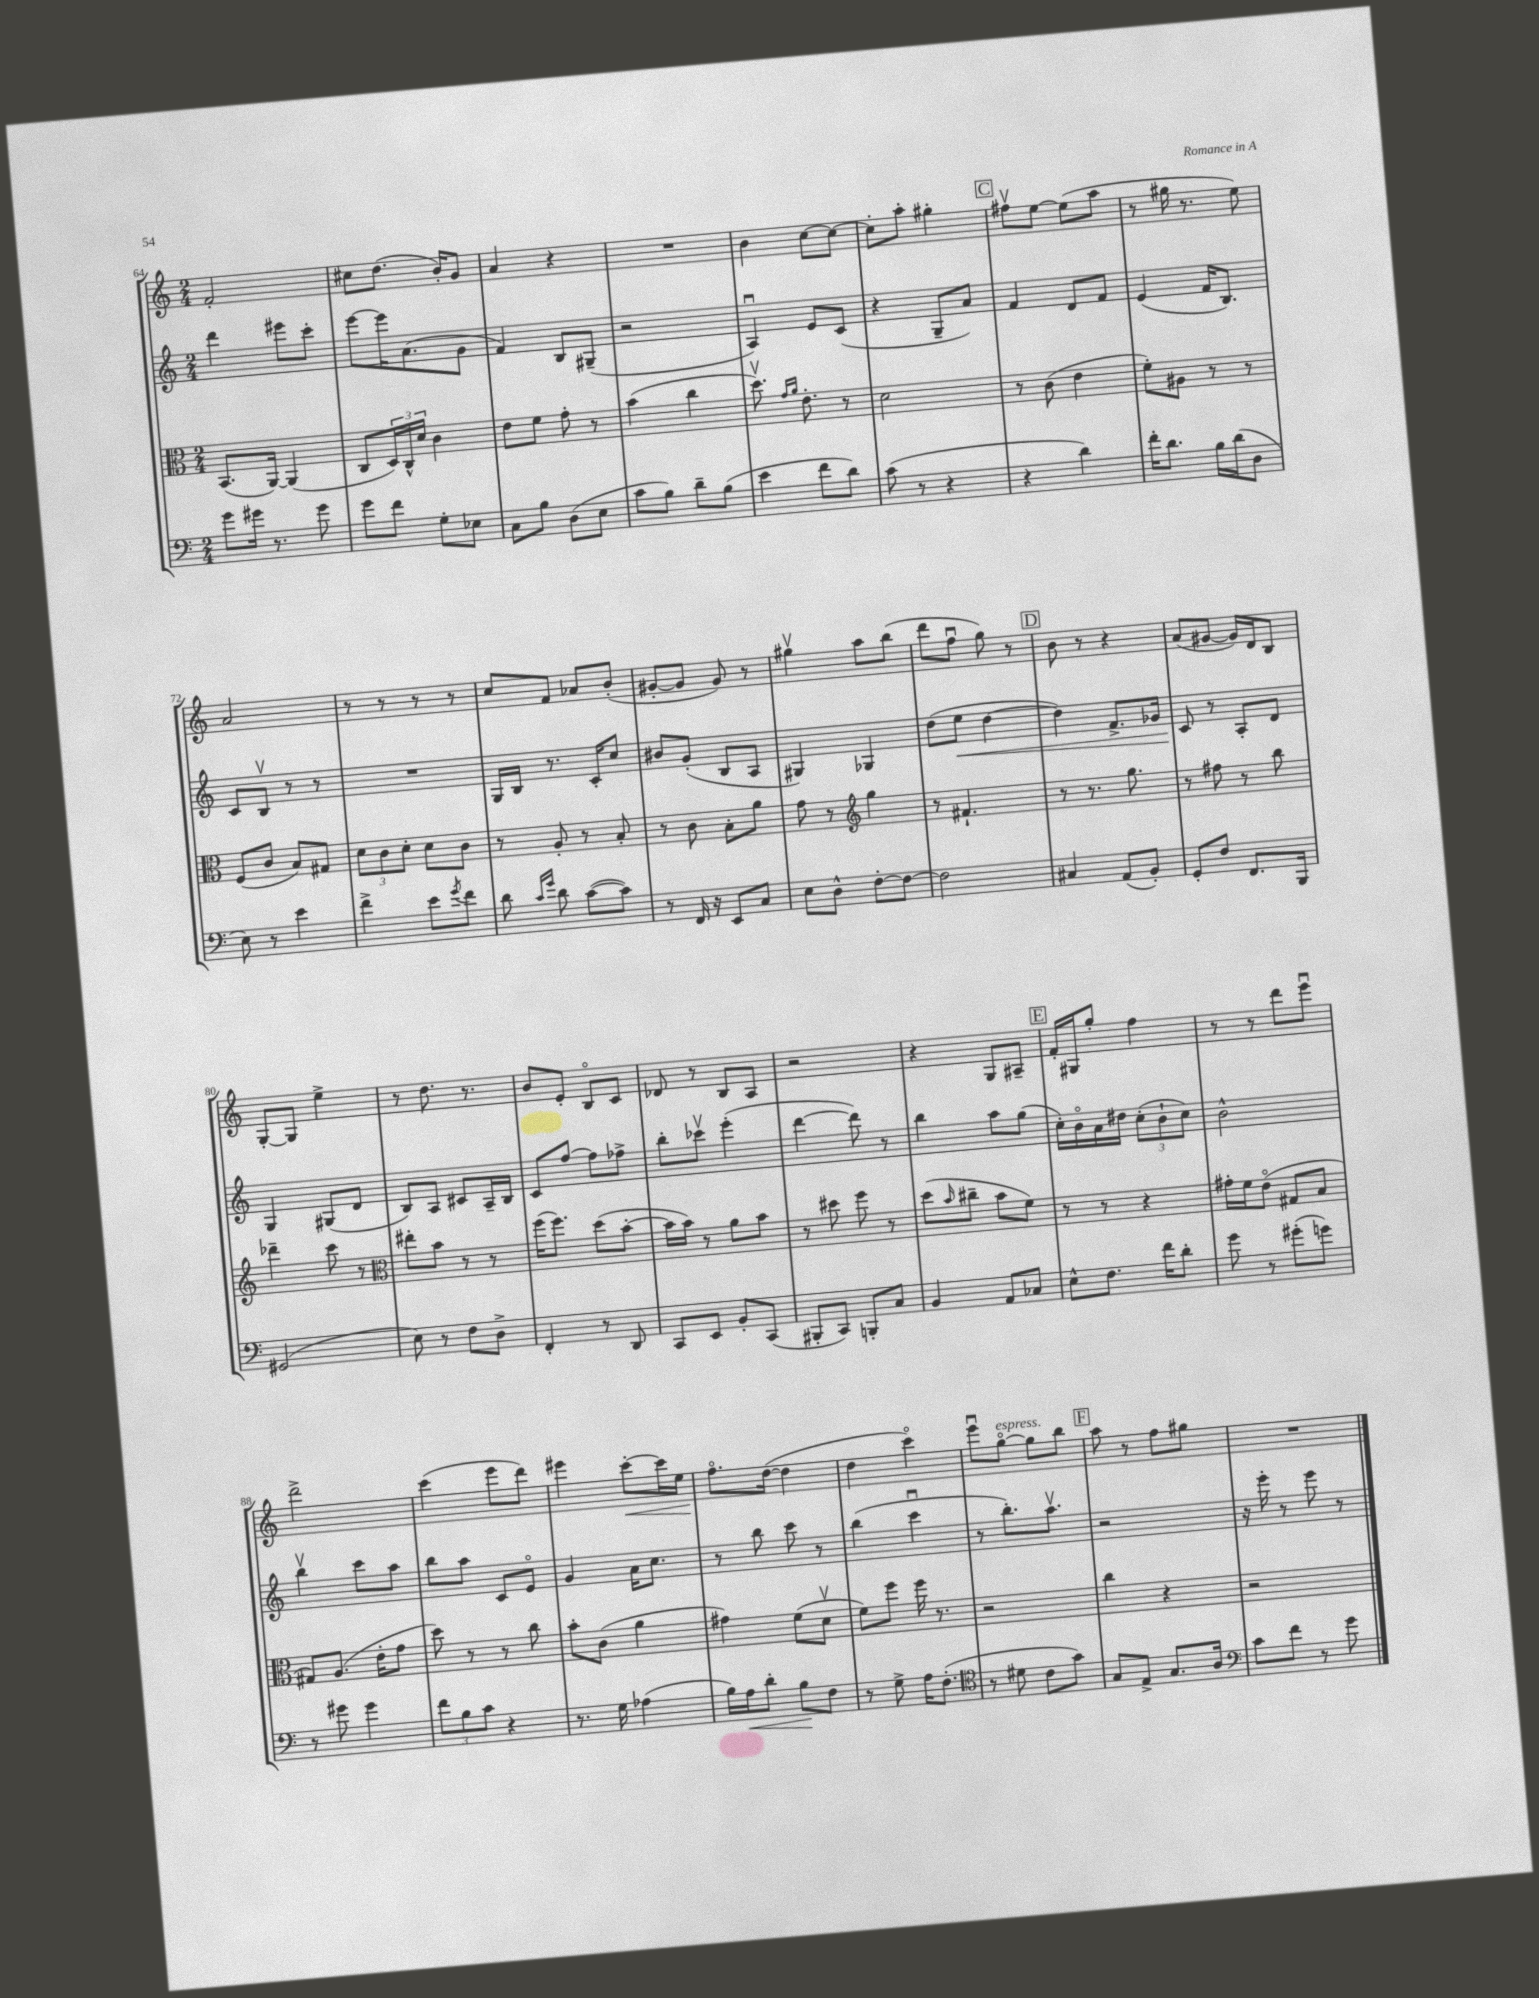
<<
\new StaffGroup <<
\new Staff = "s0" {
    \clef treble \key c \major \numericTimeSignature \time 2/4
    f'2-. |
    cis''8 d''8.( b'16-.) g'8 |
    a'4 r4 |
    R2 |
    b'4 c''8~ c''8~ |
    c''8-. a''8-. gis''4-. |
    \mark \markup { \box "C" } fis''8\upbow e''8~ e''8( a''8 |
    r8 gis''16 r8. e''8) |
    a'2 |
    r8 r8 r8 r8 |
    c''8 f'8 aes'8 b'8-.( |
    gis'8~-. gis'8 gis'8) r8 |
    gis''4\upbow a''8 b''8( |
    d'''8 f''8\downbow g''8) r8 |
    \mark \markup { \box "D" } b'8 r8 r4 |
    a'8( gis'8~ gis'16) d'16 b8 |
    g8~-. g8 e''4-> |
    r8 d''8. r8. |
    b'8 e'8-. b8\flageolet c'8 |
    des'8 r8 b8 a8 |
    r2 |
    r4 g8 ais8-- |
    \mark \markup { \box "E" } f'16-. gis16 g''8-. f''4 |
    r8 r8 d'''8 e'''8\downbow |
    d'''2-> |
    c'''4( e'''8 d'''8) |
    eis'''4 c'''8~-.\< c'''16 e''16 |
    f''8.\flageolet\! d''16~( d''4 |
    d''4 c'''4\flageolet) |
    e'''8\downbow g''8~\flageolet^\markup { \italic "espress." } g''8 b''8 |
    \mark \markup { \box "F" } a''8 r8 f''8 gis''8 |
    R2 \bar "|." |
}
\new Staff = "s1" {
    \clef treble \key c \major \numericTimeSignature \time 2/4
    d'''4 eis'''8 c'''8-. |
    e'''8~ e'''16 a'8.( g'8 |
    f'4) b8 gis8--( |
    r2 |
    a4\downbow) e'8 c'8( |
    r4 g8-- a'8) |
    \mark \markup { \box "C" } f'4 d'8 f'8 |
    e'4( f'16 b8.) |
    c'8 b8\upbow r8 r8 |
    R2 |
    g16 b16 r8. c'16-. c''8 |
    bis'8 g'8-.( b8 a8 |
    gis4) ges4 |
    d''8( e''8\< d''4~ |
    \mark \markup { \box "D" } d''4) f'8.-> ges'16 |
    c'8\! r8 a8-. d'8 |
    g4 gis8( d'8 |
    b8) a8 cis'8 a16-- b16 |
    c'8 f''8~ f''8 fes''8-> |
    b''8-. ces'''8\upbow e'''4-.( |
    d'''4~ d'''8) r8 |
    b''4 a''8 g''8( |
    \mark \markup { \box "E" } c''16-.) b'16\flageolet a'16 dis''16 \tuplet 3/2 { c''8-.( b'8-! c''8) } |
    b'2-^ |
    b''4\upbow c'''8 a''8 |
    b''8 a''8 c'8 e'8\flageolet |
    g'4 a'16 c''8. |
    r8 b''8 c'''8 r8 |
    b''4( c'''4\downbow |
    r8 b''8.-.) a''8.\upbow |
    \mark \markup { \box "F" } r2 |
    r16 e'''16-. r8 e'''8 r8 \bar "|." |
}
\new Staff = "s2" {
    \clef alto \key c \major \numericTimeSignature \time 2/4
    b,8.( a,16~) a,4( |
    c8 \tuplet 3/2 { d16) c16-^ d'16 } c'4 |
    e'8 f'8 g'8-. r8 |
    b'4( c''4 |
    d''8.\upbow) \grace { g'16 a'16 } e'8.-. r8 |
    d'2 |
    \mark \markup { \box "C" } r8 c'8( e'4 |
    f'8-.) ais8 r8 r8 |
    f8( c'8 b8) gis8 |
    \tuplet 3/2 { d'8 c'8 d'8-. } d'8 c'8 |
    r8 a8-. r8 b8-. |
    r8 c'8 b8-. a'8 |
    g'8 r8 \clef treble g''4 |
    r8 fis'4.-! |
    \mark \markup { \box "D" } r8 r8. g''8. |
    r8 fis''8 r8 b''8 |
    des'''4-- c'''8 r8 |
    \clef alto eis''8-. b'8 r8 r8 |
    f''16( f''8.) d''8( b'8~-. |
    b'16 b'16) r8 a'8 b'8 |
    r8 dis''8 f''8 r8 |
    d''8( \grace { b'16 } cis''8-- b'8 f'8) |
    \mark \markup { \box "E" } r8 r8 r4 |
    gis'16-. f'16 e'8\flageolet( gis8 b8 |
    gis8) a8.( e'16-. g'8 |
    d''8) r8 r8 c''8 |
    b'8-. c'8( a'4 |
    gis'4) f'8( d'8\upbow |
    f'8) f''8 f''16 r8. |
    r2 |
    \mark \markup { \box "F" } c''4 r4 |
    r2 \bar "|." |
}
\new Staff = "s3" {
    \clef bass \key c \major \numericTimeSignature \time 2/4
    g'8 gis'16 r8. gis'8 |
    g'8 f'8 g8-. ees8 |
    c8 b8 d8( e8 |
    c'8 b8) d'8-- b8( |
    e'4 f'8 d'8) |
    c'8( r8 r4 |
    \mark \markup { \box "C" } r4 d'4) |
    f'16-. d'8. b16 d'16( d8 |
    e8) r8 e'4 |
    f'4-> e'8 \acciaccatura { g'8 } f'8 |
    d'8 \grace { c'16 g'16 } d'8 c'8~( c'8) |
    r8 f,16 r16 e,8 c8 |
    e8 d8-^ f8~-. f8~ |
    f2 |
    \mark \markup { \box "D" } cis4 a,8( b,8-.) |
    g,8-. f8 f,8. b,,16 |
    gis,2( |
    e8) r8 f8 d8-> |
    f,4-. r8 d,8 |
    c,8 e,8 b,8-. c,8( |
    bis,,8-. c,8) b,,8-. c8 |
    b,4 a,8 ces8 |
    \mark \markup { \box "E" } e8-^ f8. f'16 d'8-. |
    g'8 r8 gis'8-.( g'8) |
    r8 gis'8 gis'4 |
    \tuplet 3/2 { f'8 b8 c'8 } r4 |
    r8. g16 aes4( |
    b16) a16\< d'8-. b8\! f8 |
    r8 g8-> a16 f8.-.( |
    \clef tenor r8 dis'8 c'8 g'8) |
    \mark \markup { \box "F" } g8 e8-> g8. a16 |
    \clef bass c'8 f'8 r8 g'8 \bar "|." |
}
>>
>>
\layout { \context { \Score currentBarNumber = #64 } }
